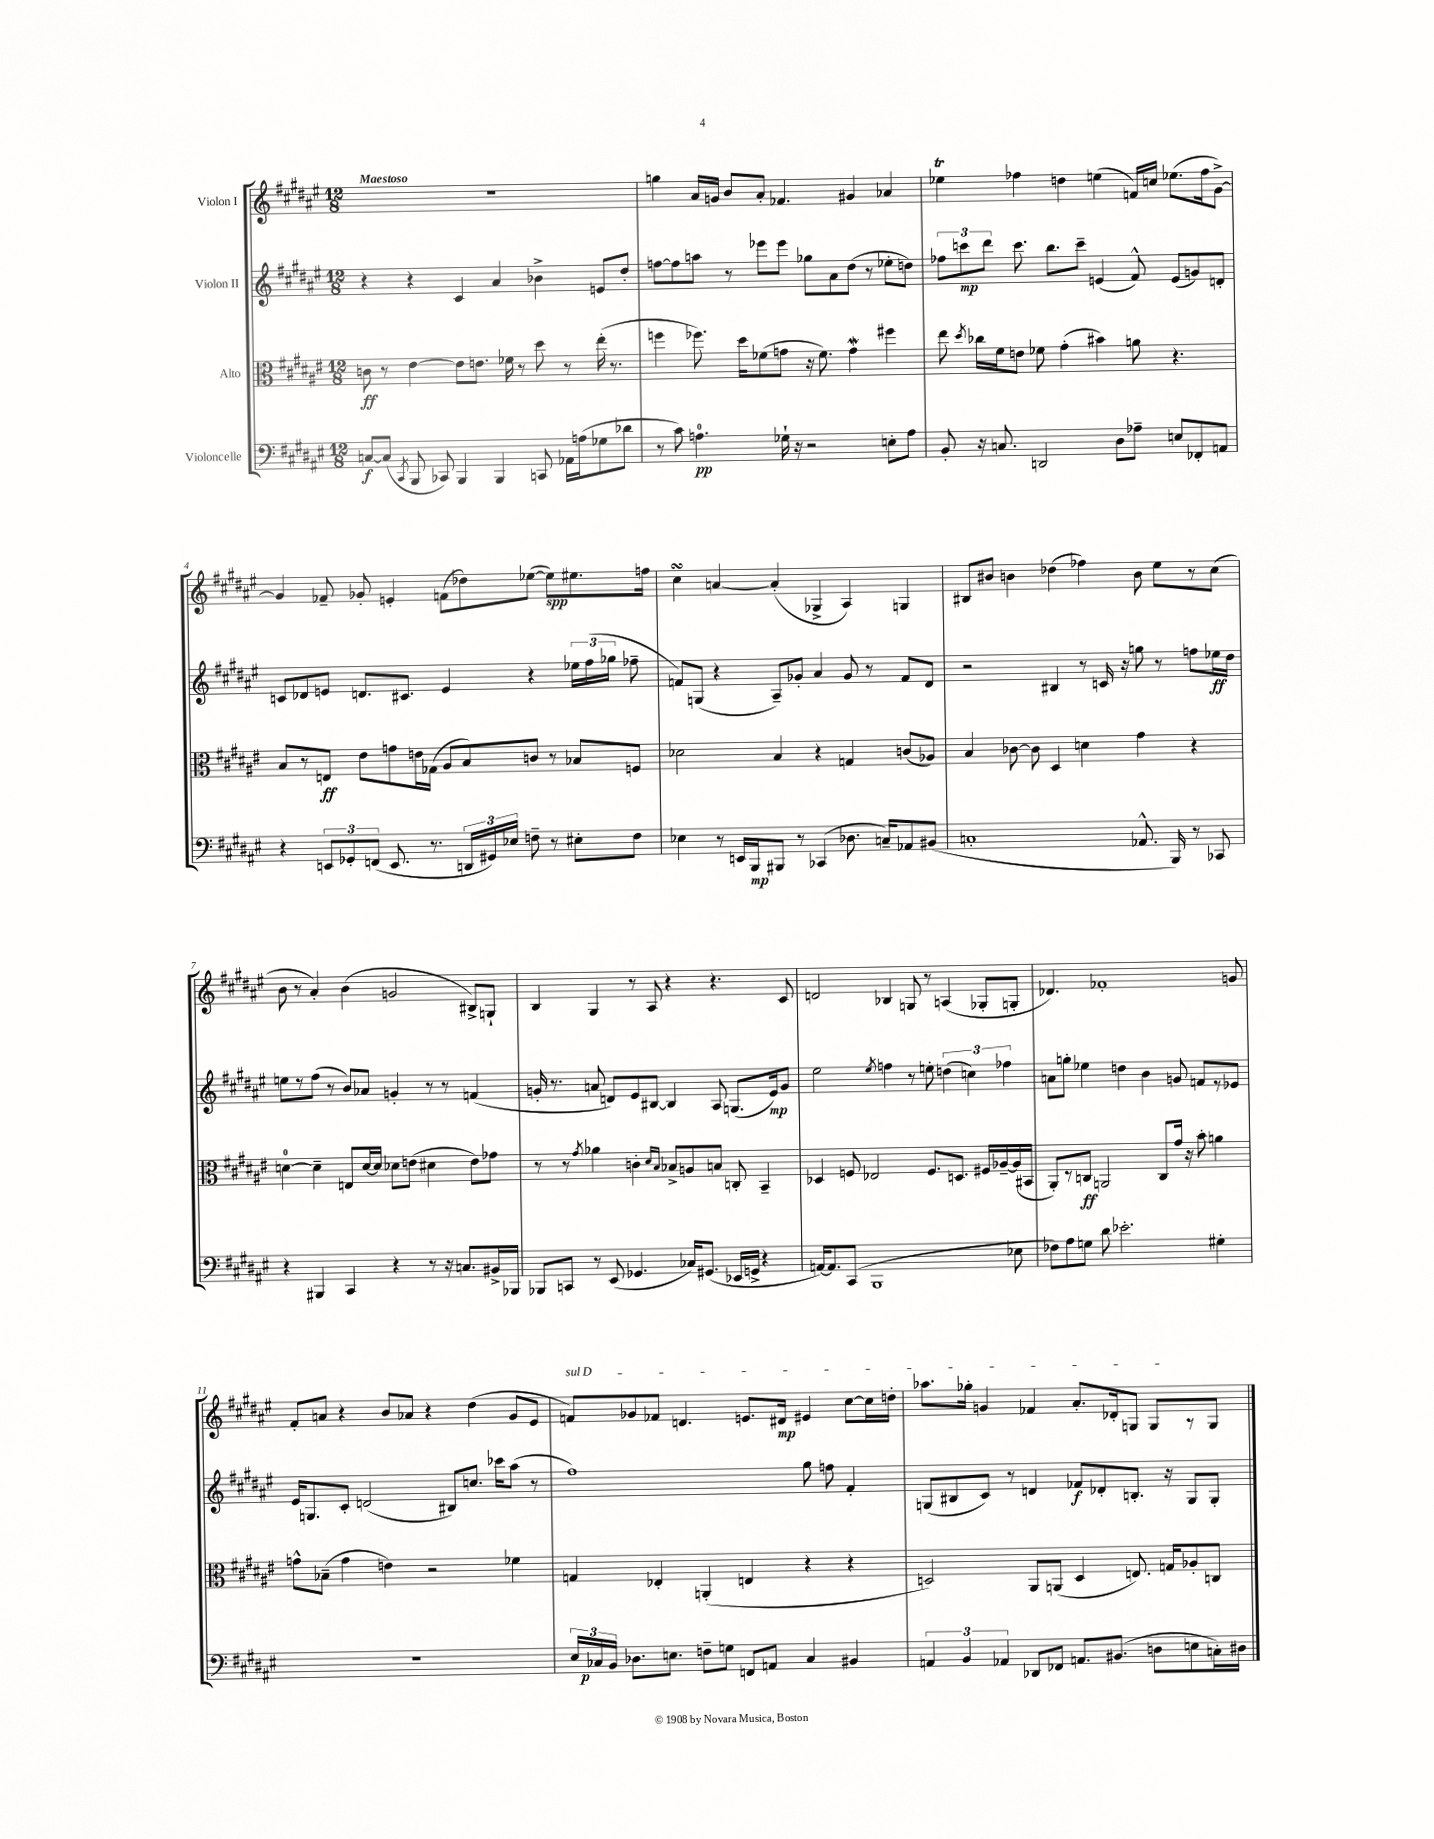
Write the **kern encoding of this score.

**kern	**kern	**kern	**kern
*staff4	*staff3	*staff2	*staff1
*clefF4	*clefC3	*clefG2	*clefG2
*k[f#c#g#d#a#e#]	*k[f#c#g#d#a#e#]	*k[f#c#g#d#a#e#]	*k[f#c#g#d#a#e#]
*M12/8	*M12/8	*M12/8	*M12/8
[8C/L	8c\	4r	1.r
(8C/]J	8r	.	.
8qCC#/	.	.	.
8BBB/	[4e#\	4r	.
8CC-/)	.	.	.
4BBB/	8e#\]L	4c#/	.
.	8.e\J	.	.
4BBB/	.	4a#/	.
.	16f-\	.	.
.	8r	.	.
8CC/	8dd#\	4b-^\	.
16AA-\LL	8r	.	.
(16A\J	.	.	.
8G-\	(16ee#'\	8e/L	.
.	8.r	.	.
8d-\J	.	8dd#'/J	.
=	=	=	=
8r	4ff\	[8ff\L	4gg\
8c#\)	.	8ff\]	.
4.A\	8.ff-\)	8aa\J	16a#/LL
.	.	.	16g/JJ
.	.	8r	8b/L
.	16dd#\LK	.	.
.	(8f-\	8eee-\L	8a#'/J
16G-`\	8g\J	8eee-\J	4.f-/
16r	.	.	.
2r	16r	8gg-\L	.
.	8.f-\)	.	.
.	.	8a#\	.
.	4g\	(8dd#\J	4g#/
.	.	8r	.
8E'\L	4ff#\	8ee-'\L	4a-/
8A\J	.	8dd\J)	.
=	=	=	=
8BB'/	8ee#\	12ff-\L	4ee-\
.	.	12ccc\	.
.	8qdd#/	.	.
16r	16cc-\LL	.	.
.	.	12ddd#\J	.
8.C/	16f#\J	.	.
.	8e\J	8.ccc\	4ff-\
2DD/	8f-\	.	.
.	.	8.bb\L	.
.	(4g#'\	.	4dd\
.	.	8ccc~\J	.
.	4b#\)	(4e/	(4ee\
8D#\L	.	.	.
8A-~\J	8a\	8f#^^/)	16f/LL)
.	.	.	16cc/JJ
8E/L	4.r	(8e/L	(8.ee-\L
8FF-'/	.	8g/)	.
.	.	.	16ff-\k
8AA/J	.	8d'/J	[8g#^\J)
=	=	=	=
4r	8B/L	8c/L	4g#/]
.	8r	8d-/	.
12EE/L	8E/J	8e/J	8f-~/
12GG-'/	.	.	.
.	8e#\L	8.d/L	8g-'/
(12FF/J	.	.	.
8.EE/	8g\	.	4e'/
.	.	8.c#/J	.
.	16e\L	.	.
8.r	(16G-\JJ	.	.
.	8A#/L	4e/	(8f\L
24DD/LL	8B/)	.	8dd-\)
24GG#/)	.	.	.
24E-/JJ	.	.	.
8F~\	8c/J	4r	([8ee-\J
8r	8r	.	8ee-\]L)
8E#'\L	8B-/L	24ee-\LL	8.ee#\
.	.	(24ff#\	.
.	.	24gg-\JJ	.
8F\J	8F/J	8ff-~\	.
.	.	.	16ff\Jk
=	=	=	=
4E-\	2d-\	8f/L)	4cc#\
.	.	(8G/J	.
8r	.	4r	[4a/
16EE/LL	.	.	.
16BBB/J	.	.	.
8BBB#/J	4B/	8A#~/L)	(4a'/]
8r	.	8g-'/J	.
(4CC-/	4r	4a#/	4G-^/
8.D-\	4G/	8g-/	4A#/)
.	.	8r	.
16C~/LK)	.	.	.
8AA-/	(8c/L	8f/L	4G/
(8BB#/J	8A-/J)	8d#/J	.
=	=	=	=
1C'	4B/	2r	8B#/L
.	.	.	8b#/J
.	[8c-\	.	4b\
.	8c-\]	.	.
.	4D#/	4B#/	(4dd-\
.	4d\	8r	4ff-\)
.	.	16c/	.
.	.	16r	.
8.AA-^^/	4g#\	8gg\	8b\
.	.	8r	8ee#\L
16BBB/)	.	.	.
8r	4r	8ff\L	8r
8CC-/	.	16ee-\L	(8cc#\J
.	.	16dd#\JJ	.
=	=	=	=
4r	[4d\	8ee\L	8b\
.	.	8r	8r
4BBB#/	4d~\]	(8ff#\J	4a#'/)
.	.	8r	.
4CC#/	8E/L	8b/L)	(4b\
.	[16d/L	8a-/J	.
.	16d/]JJ	.	.
4r	8d-\L	4g'/	2g/
.	(8e\J	.	.
8r	4d#\	8r	.
16r	.	8r	.
8.C/L	.	.	.
.	8e\L)	(4f/	8B#^/L)
16BB#^/L	8g-\J	.	8G`/J
16BBB-/JJ	.	.	.
=	=	=	=
8BBB-/L	8r	16g'/	4B/
.	.	8.r	.
8CC/J	8r	.	.
.	8qg#/	.	.
8r	4a-\	8a/	4G#/
(8EE#/	.	8d/L)	.
4.GG-/	4c'\	8e#/	8r
.	.	[8B#/J	8A#/
.	16qqd#/LL	.	.
.	16qqB/JJ	.	.
.	8B-^/L	4B#/]	4r
16C-/LK)	8A/	.	.
(8.GG#/J	.	.	.
.	8B/J	8A#/	4.r
16EE-/LL	8C'/	(8.G/L	.
16GG^/JJ	.	.	.
4r	4BB~/	.	.
.	.	16e#/k)	.
.	.	8g/J	8c#/
=	=	=	=
[16AA/LK)	4D-/	2ee#\	2d/
8.AA/]	.	.	.
(8CC#/J	8F/	.	.
1BBB	2E-/	.	.
.	.	8qee#/	.
.	.	4ff\	4B-/
.	.	8r	8G/
.	8.F/L	8ee'\	8r
.	.	(6dd\	(4A/
.	8.D/J	.	.
.	.	6cc\)	.
.	16F#/LL	.	8G-'/L
.	[16A-~/	.	.
.	.	6ff-\	.
8E-\	(16A-/]	.	8G'/J
.	16BB#/JJ	.	.
=	=	=	=
8F-\L)	8AA#'/L)	8a\L	4.d-/)
8A#\	8r	8gg'\J	.
8G\J	8C/J	4ee-\	.
8d#\	2AA/	.	1f-'
2.e-'\	.	4dd\	.
.	.	4b\	.
.	8C/L	.	.
.	16g#/Jk	8g/	.
.	16r	.	.
.	8b'\	8f/L	.
4G#'\	4a\	8r	.
.	.	8e-/J	8g/
=	=	=	=
1.r	8g^^\L	16e#/LK	8f#'/L
.	.	8.G/	.
.	(8B-~\J	.	8a/J
.	4g\	8c#'/J	4r
.	.	(2d/	.
.	4e\)	.	8b/L
.	.	.	8a-/J
.	2r	.	4r
.	.	8B#/L)	.
.	.	8.cc/J	(4dd#\
.	.	16ccc-\LK	.
.	4f-\	(8aa#\J	8g#/L
.	.	8r	8e#/J
=	=	=	=
24E#/LL	4G/	1ff#)	8f/L)
24C-/	.	.	.
24BB/JJ	.	.	.
8.D-\L	.	.	8g-/
.	4E-'/	.	8f-/J
8.E\J	.	.	.
.	.	.	4.d/
8F~\L	(4AA'/	.	.
8G\J	.	.	.
8FF/L	4E/	.	8.e/L
8AA/J	.	.	.
.	.	.	16d#/Jk
4C-/	4r	8gg#\	4e#/
.	.	8ff\	.
4BB#/	4r	4f#'/	[8cc#\L
.	.	.	16cc#\]L
.	.	.	16dd'\JJ
=	=	=	=
6AA/	2D/)	(8G/L	8.aa-\L
.	.	8B#/	.
6BB/	.	.	.
.	.	.	16gg-'\Jk
.	.	8c#/J)	4g/
6AA-/	.	.	.
.	.	8r	.
8DD-/L	8AA#/L	4d/	4f-/
8FF-/J	(8AA/J	.	.
8.AA/L	4D/	8f-/L	8.a#'/L
.	.	8d-'/	.
(8.BB#/J	.	.	16d-'/k
.	8.E/)	8.B'/J	8G/J
8D\L	.	.	8G/L
.	16G/LK	16r	.
8E\	8A-'/	8G/L	8r
16C'\L)	8C/J	8G'/J	8G/J
16D#\JJ	.	.	.
==	==	==	==
*-	*-	*-	*-
